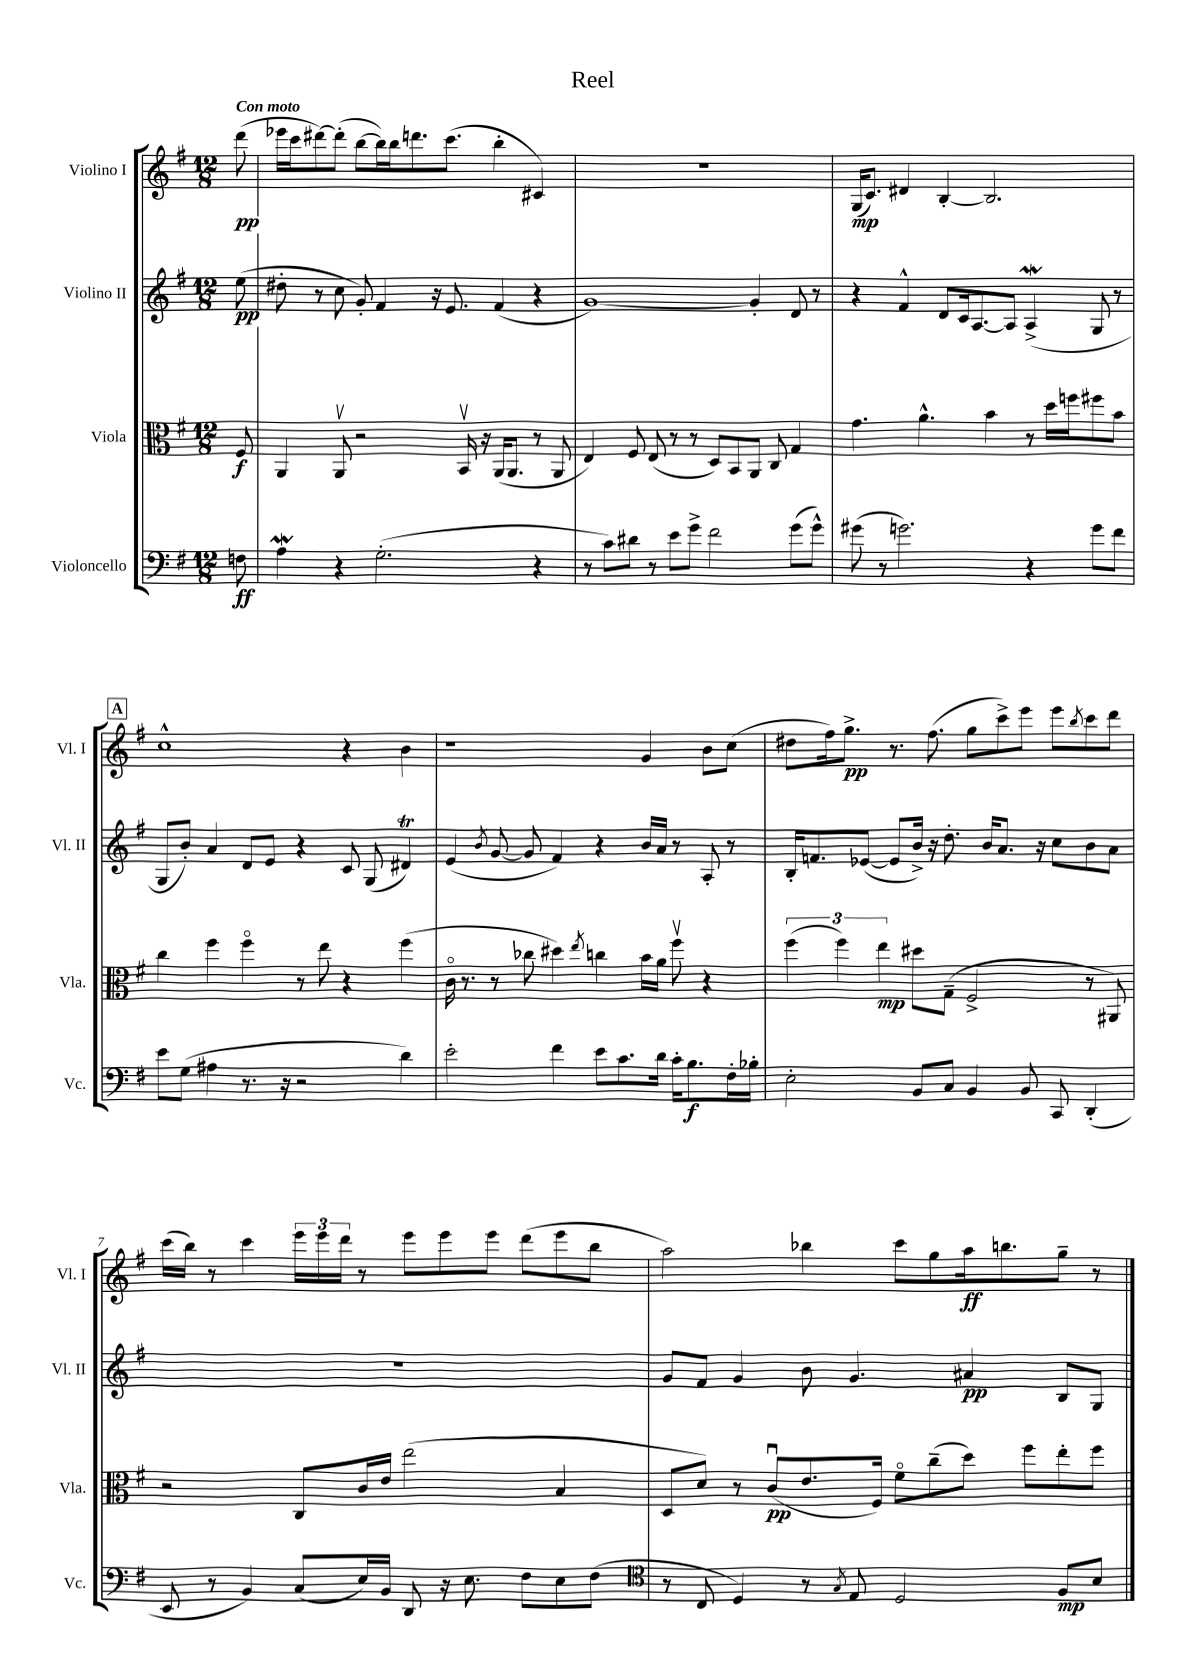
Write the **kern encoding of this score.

**kern	**dynam	**kern	**dynam	**kern	**dynam	**kern	**dynam
*part4	*part4	*part3	*part3	*part2	*part2	*part1	*part1
*staff4	*staff4	*staff3	*staff3	*staff2	*staff2	*staff1	*staff1
*I"Violoncello	*	*I"Viola	*	*I"Violino II	*	*I"Violino I	*
*I'Vc.	*	*I'Vla.	*	*I'Vl. II	*	*I'Vl. I	*
*clefF4	*	*clefC3	*	*clefG2	*	*clefG2	*
*k[f#]	*	*k[f#]	*	*k[f#]	*	*k[f#]	*
*M12/8	*	*M12/8	*	*M12/8	*	*M12/8	*
=	=	=	=	=	=	=	=
!	!	!	!	!	!	!LO:TX:a:B:t=Con moto	!
8Fn\	ff	8F#/	f	(8ee\	pp	(8ddd\	pp
=1	=1	=1	=1	=1	=1	=1	=1
4AW\	.	4AA/	.	8dd#X'\	.	16eee-X\LL	.
.	.	.	.	.	.	16ccc\J	.
.	.	.	.	8r	.	[8ddd#X\)	.
4r	.	8AAv/	.	8cc\	.	(8ddd#'\J]	.
.	.	2r	.	8g'/)	.	[8bb\L	.
(2.G'\	.	.	.	4f#/	.	16bb\L])	.
.	.	.	.	.	.	16bb\J	.
.	.	.	.	.	.	8.dddn\	.
.	.	.	.	16r	.	.	.
.	.	.	.	8.e/	.	(8.ccc\J	.
.	.	16BBv/	.	.	.	.	.
.	.	16r	.	.	.	.	.
.	.	(16AA/KL	.	(4f#/	.	4bb'\	.
.	.	8.AA/J	.	.	.	.	.
4r	.	8r	.	4r	.	4c#X/)	.
.	.	8AA/	.	.	.	.	.
=2	=2	=2	=2	=2	=2	=2	=2
8r	.	4E/)	.	[1g)	.	1.r	.
8c\L)	.	.	.	.	.	.	.
8d#X\J	.	8F#/	.	.	.	.	.
8r	.	(8E/	.	.	.	.	.
8e\L	.	8r	.	.	.	.	.
8g^\J	.	8r	.	.	.	.	.
2f#\	.	8D/L)	.	.	.	.	.
.	.	8BB/	.	.	.	.	.
.	.	8AA/J	.	4g'/]	.	.	.
.	.	8C/	.	.	.	.	.
(8g\L	.	4G/	.	8d/	.	.	.
8g^^\J)	.	.	.	8r	.	.	.
=3	=3	=3	=3	=3	=3	=3	=3
(8g#X\	.	4.g\	.	4r	.	(16G/KL	mp
.	.	.	.	.	.	8.c/J)	.
8r	.	.	.	.	.	.	.
2.gn\)	.	.	.	4f#^^/	.	4d#X/	.
.	.	4.a^^\	.	.	.	.	.
.	.	.	.	8d/L	.	[4B'/	.
.	.	.	.	16c/k	.	.	.
.	.	.	.	[8.A/	.	.	.
.	.	4b\	.	.	.	2.B/]	.
.	.	.	.	8A/J]	.	.	.
4r	.	8r	.	(4AW^/	.	.	.
.	.	16dd\LL	.	.	.	.	.
.	.	16ffn\J	.	.	.	.	.
8g\L	.	8ff#X\	.	8G/	.	.	.
8f#\J	.	8b\J	.	8r	.	.	.
!!LO:LB:g=z
!!LO:REH:place=s1:t=A
=4	=4	=4	=4	=4	=4	=4	=4
8e\L	.	4cc\	.	8G/L	.	1cc^^	.
(8G\J	.	.	.	8b'/J)	.	.	.
4A#X\	.	4ff#\	.	4a/	.	.	.
8.r	.	4ff#\	.	8d/L	.	.	.
.	.	.	.	8e/J	.	.	.
16r	.	.	.	.	.	.	.
2r	.	8r	.	4r	.	.	.
.	.	8ee\	.	.	.	.	.
.	.	4r	.	8c/	.	4r	.
.	.	.	.	(8G/	.	.	.
4d\)	.	(4ff#\	.	4d#Xt/)	.	4b\	.
=5	=5	=5	=5	=5	=5	=5	=5
2e'\	.	16c\	.	(4e/	.	1r	.
.	.	8.r	.	.	.	.	.
.	.	.	.	8qb/	.	.	.
.	.	8r	.	[8g/	.	.	.
.	.	8cc-X\	.	8g/]	.	.	.
4f#\	.	4dd#X\)	.	4f#/)	.	.	.
.	.	8qee/	.	.	.	.	.
8e\L	.	4ccn\	.	4r	.	.	.
8.c\	.	.	.	.	.	.	.
.	.	16b\LL	.	16b/LL	.	4g/	.
16d\Jk	.	16a\JJ	.	16a/JJ	.	.	.
16c'\KL	.	8ff#v\	.	8r	.	.	.
8.B\	f	.	.	.	.	.	.
.	.	4r	.	8A'/	.	8b\L	.
16F#'\L	.	.	.	8r	.	(8cc\J	.
16B-X'\JJ	.	.	.	.	.	.	.
=6	=6	=6	=6	=6	=6	=6	=6
2E'\	.	(6ff#\	.	16B'/KL	.	8dd#X\L	.
.	.	.	.	8.fn/	.	.	.
.	.	.	.	.	.	16ff#\k)	.
.	.	6ff#\)	.	.	.	.	.
.	.	.	.	.	.	8.gg^\J	pp
.	.	.	.	([8e-X/J	.	.	.
.	.	6ee\	mp	.	.	.	.
.	.	.	.	8e-/L]	.	8.r	.
8BB/L	.	8dd#X\L	.	16b^/Jk)	.	.	.
.	.	.	.	16r	.	(8.ff#\	.
8C/J	.	(8G~\J	.	8.dd'\	.	.	.
4BB/	.	2F#^/	.	.	.	8gg\L	.
.	.	.	.	16b/KL	.	.	.
.	.	.	.	8.a/J	.	8ccc^\)	.
8BB/	.	.	.	.	.	8eee\J	.
.	.	.	.	16r	.	.	.
8CC/	.	.	.	8cc\L	.	8eee\L	.
.	.	.	.	.	.	8qbb/	.
(4DD'/	.	8r	.	8b\	.	8ccc\	.
.	.	8AA#X/)	.	8a\J	.	8ddd\J	.
!!LO:LB:g=z
=7	=7	=7	=7	=7	=7	=7	=7
8EE/	.	2r	.	1.r	.	(16ccc\LL	.
.	.	.	.	.	.	16bb\JJ)	.
8r	.	.	.	.	.	8r	.
4BB/)	.	.	.	.	.	4ccc\	.
(8C/L	.	8C/L	.	.	.	24eee\LL	.
.	.	.	.	.	.	24eee\	.
.	.	.	.	.	.	24ddd\JJ	.
16E/L)	.	16c/L	.	.	.	8r	.
16BB/JJ	.	16e/JJ	.	.	.	.	.
8DD/	.	(2ee\	.	.	.	8eee\L	.
16r	.	.	.	.	.	8eee\	.
8.E\	.	.	.	.	.	.	.
.	.	.	.	.	.	8eee\J	.
8F#\L	.	.	.	.	.	(8ddd\L	.
8E\	.	4B/	.	.	.	8eee\	.
(8F#\J	.	.	.	.	.	8bb\J	.
=8	=8	=8	=8	=8	=8	=8	=8
*clefC4	*	*	*	*	*	*	*
8r	.	8D/L	.	8g/L	.	2aa\)	.
8C/	.	8d/J)	.	8f#/J	.	.	.
4D/)	.	8r	.	4g/	.	.	.
.	.	(8cu/L	pp	.	.	.	.
8r	.	8.e/	.	8b\	.	4bb-X\	.
8qG/	.	.	.	.	.	.	.
8E/	.	.	.	4.g/	.	.	.
.	.	16F#/Jk)	.	.	.	.	.
2D/	.	8f#\L	.	.	.	8ccc\L	.
.	.	(8cc~\	.	.	.	8gg\	.
.	.	8dd\J)	.	4a#X/	pp	16aa\k	ff
.	.	.	.	.	.	8.bbn\	.
.	.	8ff#\L	.	.	.	.	.
8F#/L	mp	8ee'\	.	8B/L	.	8gg~\J	.
8B/J	.	8ff#\J	.	8G/J	.	8r	.
==	==	==	==	==	==	==	==
*-	*-	*-	*-	*-	*-	*-	*-
